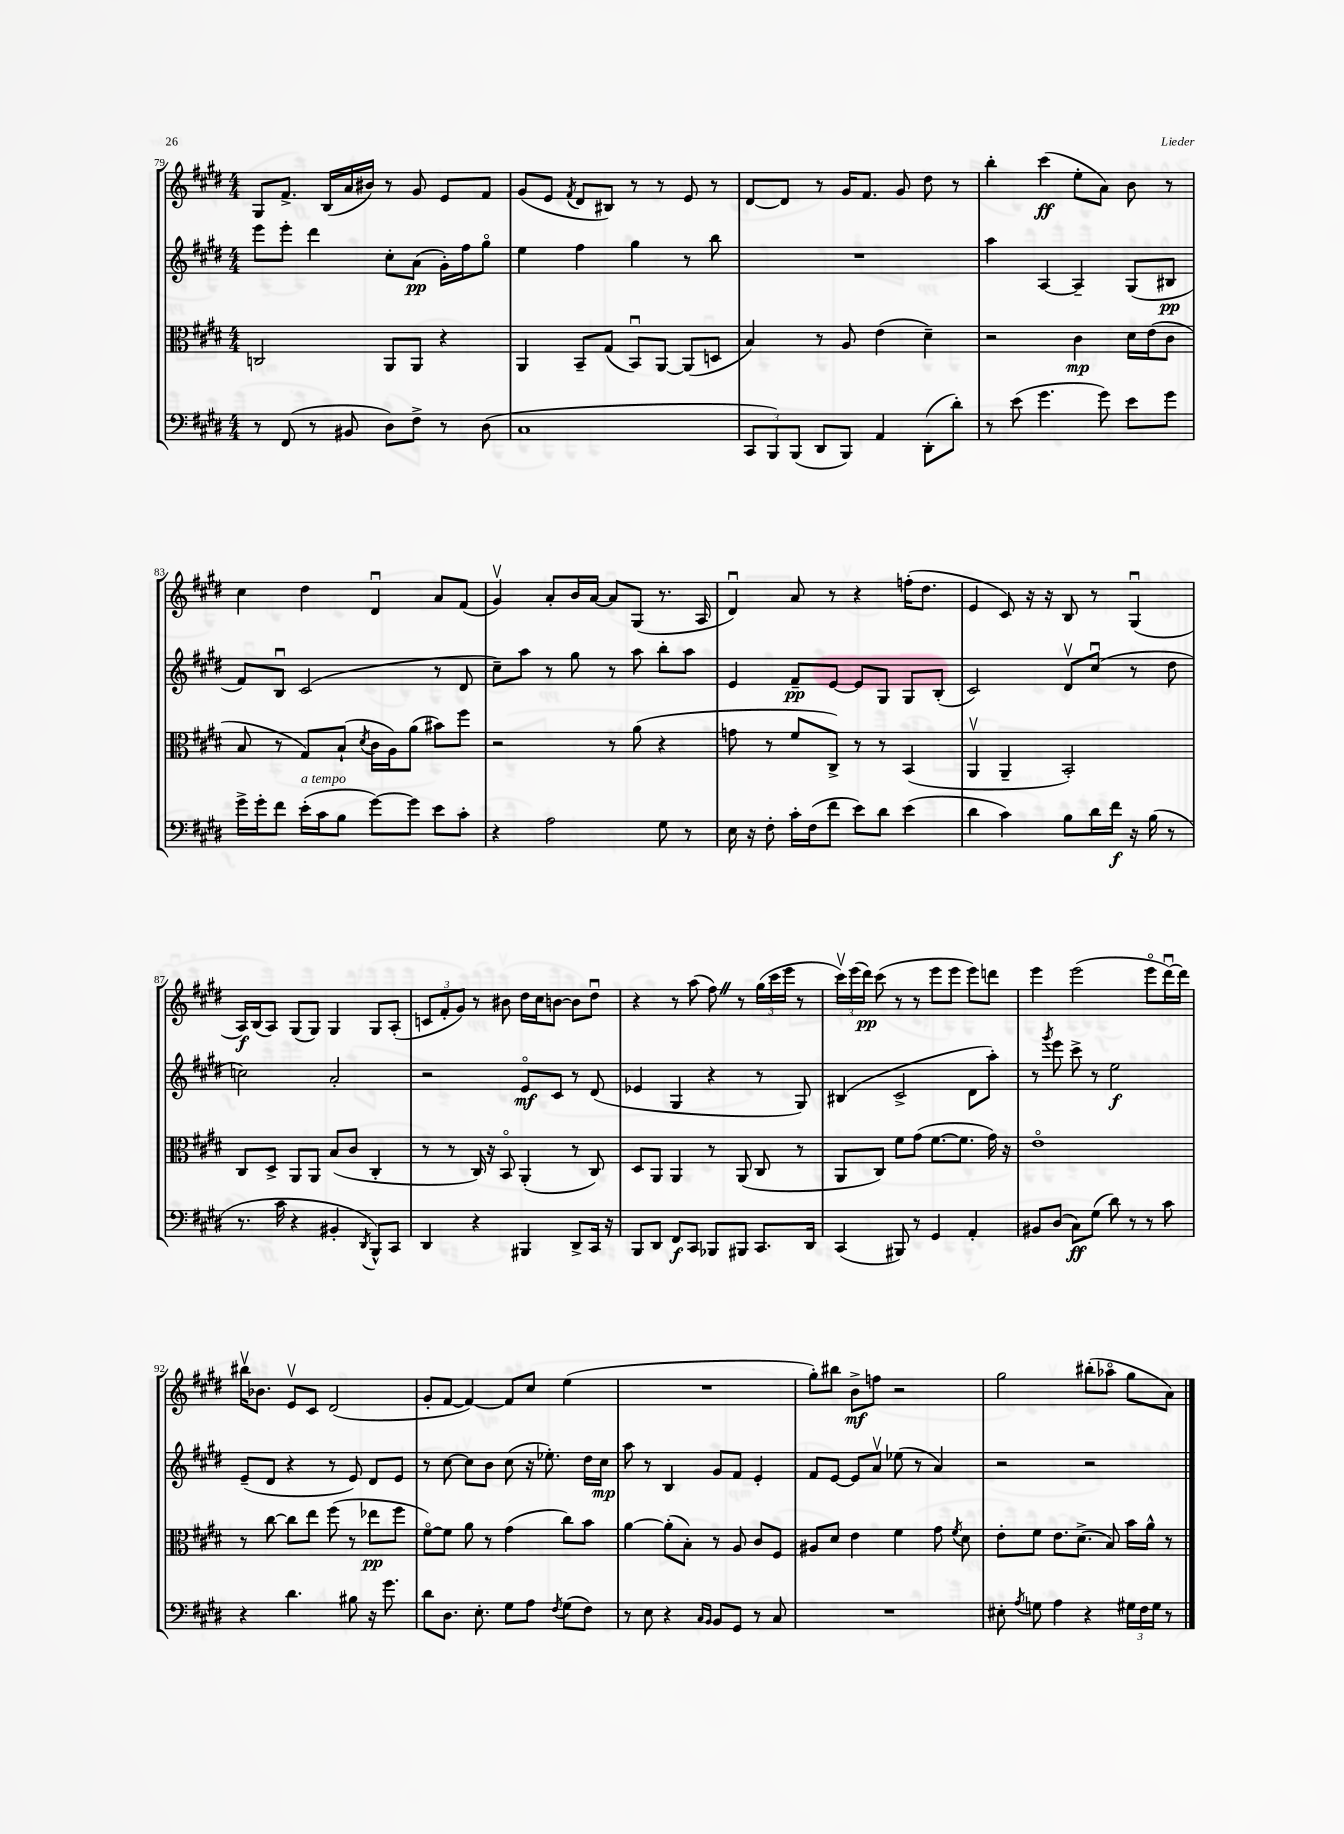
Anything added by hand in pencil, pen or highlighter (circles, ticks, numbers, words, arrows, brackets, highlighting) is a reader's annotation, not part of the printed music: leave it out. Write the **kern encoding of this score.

**kern	**kern	**kern	**kern
*staff4	*staff3	*staff2	*staff1
*clefF4	*clefC3	*clefG2	*clefG2
*k[f#c#g#d#]	*k[f#c#g#d#]	*k[f#c#g#d#]	*k[f#c#g#d#]
*M4/4	*M4/4	*M4/4	*M4/4
8r	2C/	8eee\L	8G#/L
(8FF#/	.	8eee'\J	8.f#^/J
8r	.	4ddd#\	.
.	.	.	(16B/LL
8BB#/	.	.	16a/
.	.	.	16b#/JJ)
8D#\L)	8AA/L	8cc#'\L	8r
8F#^\J	8AA/J	(8a\J	8g#/
8r	4r	16g#'\LL)	8e/L
.	.	16ff#\J	.
(8D#\	.	8gg#o\J	8f#/J
=	=	=	=
1C#	4AA/	4ee\	(8g#/L
.	.	.	8e/J
.	.	.	8qf#/
.	8BB~/L	4ff#\	8d#/L
.	(8G#/J	.	8B#/J)
.	8BBu/L)	4gg#\	8r
.	[8AA/J	.	8r
.	(8AA/]L	8r	8e/
.	8D/J	8bb\	8r
=	=	=	=
12CC#/L	4B/)	1r	[8d#/L
12BBB/)	.	.	.
.	.	.	8d#/]J
(12BBB/J	.	.	.
8DD#/L	8r	.	8r
8BBB/J)	8A/	.	16g#/LK
.	.	.	8.f#/J
4AA/	(4e\	.	.
.	.	.	8g#/
(8DD#'\L	4d#~\)	.	8dd#\
8d#'\J)	.	.	8r
=	=	=	=
8r	2r	4aa\	4bb'\
(8e\	.	.	.
4.g#\	.	[4A/	(4ccc#\
.	4c#\	4A~/]	8ee'\L
8g#\)	.	.	8a\J)
8e\L	16d#\LL	(8G#/L	8b\
.	(16e\J	.	.
8g#\J	8c#\J	8B#/J	8r
=	=	=	=
16g#^\LL	8B/	8f#/L)	4cc#\
16g#'\J	.	.	.
8f#\J	8r	8Bu/J	.
(16e'\LL	8G#/L)	(2c#/	4dd#\
16c#\J	.	.	.
8B\J	(8B`/J	.	.
.	8qd#/	.	.
[8g#\L)	16c#\LL	.	4d#u/
.	16A\J)	.	.
8g#\]J	(8a\J	.	.
8e\L	8b#\L)	8r	8a/L
8c#'\J	8ff#\J	8d#/	(8f#/J
=	=	=	=
4r	2r	8cc#~\L)	4g#v/)
.	.	8aa\J	.
2A\	.	8r	8a'/L
.	.	8gg#\	16b/L
.	.	.	[16a/JJ
.	8r	8r	8a/]L
.	(8a\	8aa\	(8G#/J
8G#\	4r	8bb'\L	8.r
8r	.	8aa\J	.
.	.	.	16A/
=	=	=	=
16E\	8g\	4e/	4d#u/)
16r	.	.	.
8F#'\	8r	.	.
16c#'\LL	8f#/L	8f#~/L	8a/
(16F#\J	.	.	.
8f#\J	8C#^/J)	[8e/J	8r
8e\L)	8r	8e/]L	4r
8d#\J	8r	8G#/J	.
(4e\	(4BB/	8G#/L	(16ff'\LK
.	.	.	8.dd#\J
.	.	(8B'/J	.
=	=	=	=
4d#\	4AAv/	2c#/)	4e/
4c#\)	4AA~/	.	8c#/)
.	.	.	16r
.	.	.	16r
8B\L	2BB'/)	8d#v/L	8B/
16d#\L	.	(8cc#u/J	8r
16f#\JJ	.	.	.
16r	.	8r	(4G#u/
(16B\	.	.	.
8r	.	8dd#\	.
=	=	=	=
8.r	8C#/L	2cc\)	16A/LL)
.	.	.	(16B/J
.	8D#^/J	.	8A/J)
16c#\	.	.	.
4r	8AA/L	.	(8G#/L
.	8AA/J	.	8G#/J)
4BB#'/	(8B/L	2a'/	4G#/
.	8c#/J	.	.
8qDD#/	.	.	.
8BBB^^/L)	4C#'/	.	8G#/L
8CC#/J	.	.	(8A'/J
=	=	=	=
4DD#/	8r	2r	12c/L
.	.	.	12f#'/
.	8r	.	.
.	.	.	12g#/J)
4r	16C#/)	.	8r
.	16r	.	.
.	8BBo/	.	8b#\
4BBB#/	(4AA'/	8eo/L	16dd#\LL
.	.	.	16cc#\J
.	.	8c#/J	[8b\J
8DD#^/L	8r	8r	8b\]L
16CC#/Jk	8C#/)	(8d#/	8dd#u\J
16r	.	.	.
=	=	=	=
8BBB/L	8D#/L	4e-/	4r
8DD#/J	8AA/J	.	.
8FF#/L	4AA/	4G#/	8r
8CC#/J	.	.	(8aa\
8BBB-/L	8r	4r	8ff#\)
8BBB#/J	(8AA/	.	8r
8.CC#/L	8C#/	8r	(24gg#\LL
.	.	.	24ccc#\
.	.	.	24eee\JJ
.	8r	8G#/)	8r
16DD#/Jk	.	.	.
=	=	=	=
(4CC#/	8AA/L	(4B#/	24ccc#v\LL)
.	.	.	(24eee\
.	.	.	24ddd#\JJ)
.	8C#/J)	.	(8ccc#\
8BBB#/)	8f#\L	2c#^/	8r
8r	(8g#\J	.	8r
4GG#/	[8.f#\L	.	8eee\L
.	.	.	8eee\J
.	8.f#\]J	.	.
4AA'/	.	8d#\L	8eee\L)
.	16g#\)	8aa'\J)	8ddd\J
.	16r	.	.
=	=	=	=
8BB#/L	1eo	8r	4eee\
.	.	8qggg#/	.
(8D#/J	.	8eee\	.
8C#\L)	.	8ccc#^\	(2eee\
(8G#\J	.	8r	.
8d#\)	.	2ee\	.
8r	.	.	.
8r	.	.	8eeeo\L
8c#\	.	.	[16ddd#u\L)
.	.	.	16ddd#\]JJ
=	=	=	=
4r	8r	(8e~/L	16bb#v\LK
.	.	.	8.b-\J
.	[8cc#\	8d#/J	.
4.d#\	8cc#\]L	4r	8ev/L
.	8ee\J	.	8c#/J
.	(8ff#\	8r	(2d#/
8B#\	8r	8e/)	.
16r	8ee-\L	8d#/L	.
8.g#\	.	.	.
.	8ff#\J	8e/J	.
=	=	=	=
8d#\L	[8f#o\L)	8r	8g#'/L
8.D#\J	8f#\]J	[8cc#\	[8f#/J
.	8a\	8cc#\]L	4f#/_)
8.E'\	.	.	.
.	8r	8b\J	.
8G#\L	(4g#\	(8cc#\	8f#/]L
8A\J	.	16r	8cc#/J
.	.	8.ee-'\)	.
8qF#/	.	.	.
(8G#\L	8cc#\L)	.	(4ee\
8F#\J)	8b\J	16dd#\LL	.
.	.	16cc#\JJ	.
=	=	=	=
8r	[4a\	8aa\	1r
8E\	.	8r	.
4r	(8a'\]L	4B/	.
.	8B'\J)	.	.
16qqC#/LL	.	.	.
16qqBB/JJ	.	.	.
8BB/L	8r	8g#/L	.
8GG#/J	8A/	8f#/J	.
8r	8c#/L	4e'/	.
8C#/	8F#/J	.	.
=	=	=	=
1r	8A#/L	8f#/L	8gg#'\L)
.	8d#/J	[8e/J	8bb#\J
.	4e\	8e/]L	8b^\L
.	.	8av/J	8ff\J
.	4f#\	(8ee-\	2r
.	.	8r	.
.	8g#\	4a/)	.
.	8qf#/	.	.
.	8d#\	.	.
=	=	=	=
8E#'\	8e'\L	2r	2gg#\
8qA/	.	.	.
8G\	8f#\J	.	.
4A\	8.e\L	.	.
.	(8.d#^\J	.	.
4r	.	2r	(8bb#'\L
.	8B/)	.	8aa-o\J
24G#\LL	16b\LL	.	8gg#\L
24F#\	.	.	.
.	16a^^\JJ	.	.
24G#\JJ	.	.	.
8r	8r	.	8a\J)
==	==	==	==
*-	*-	*-	*-
